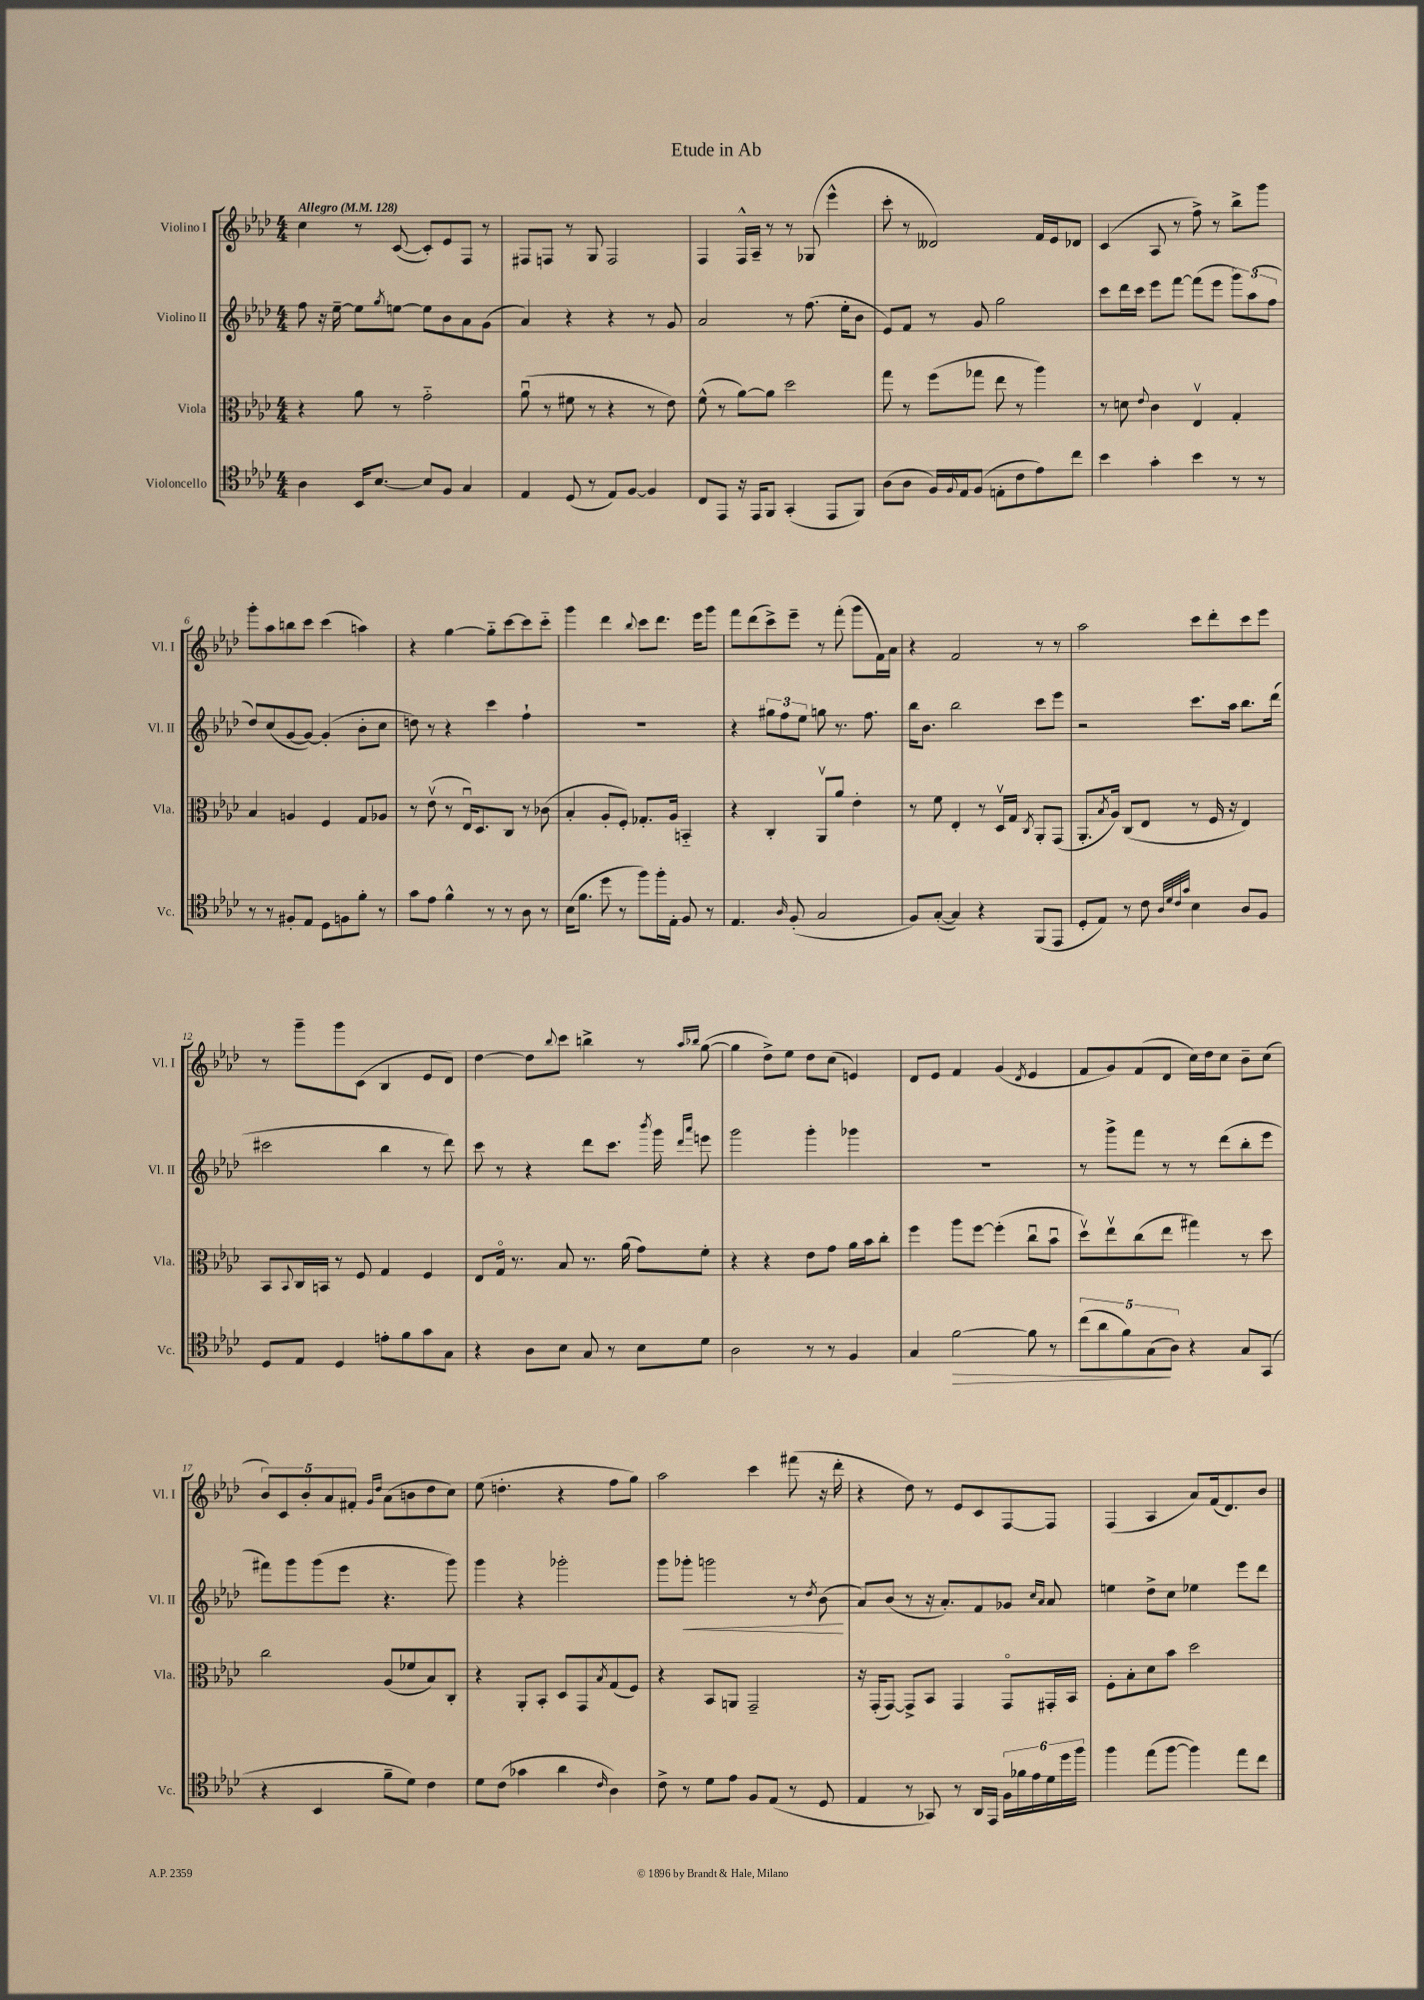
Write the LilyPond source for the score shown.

\header { title = "Etude in Ab" }
<<
\new StaffGroup <<
\new Staff = "s0" \with { instrumentName = "Violino I" shortInstrumentName = "Vl. I" } {
    \clef treble \key aes \major \numericTimeSignature \time 4/4 \tempo "Allegro" 4 = 128
    c''4 r8 c'8~( c'8-.) ees'8 f8 r8 |
    fis8 f8 r8 g8 f2 |
    f4 f16-^ aes16-- r8 r8 ges8( ees'''4-^ |
    c'''8-. r8 deses'2) f'16 ees'16 des'8 |
    c'4( aes8 r8 f''8->) r8 bes''8-> g'''8 |
    g'''8-. aes''8 b''8 c'''8 c'''4( a''4) |
    r4 g''4~ g''8-_ c'''8~ c'''8 c'''8-_ |
    g'''4 des'''4 \appoggiatura { bes''8 } c'''8 des'''8. ees'''16 g'''8 |
    f'''8 des'''8( c'''8->) ees'''8-- r8 f'''8-.( g'''8 f'16) aes'16 |
    r4 f'2 r8 r8 |
    aes''2 c'''8 des'''8-. c'''8 ees'''8 |
    r8 g'''8-- g'''8 c'8( bes4 ees'8 des'8) |
    des''4~ des''8 \appoggiatura { bes''8 } c'''8 b''4-> r8 \grace { aes''16 bes''16 } g''8~( |
    g''4 des''8->) ees''8 des''8 c''8( e'4) |
    des'8 ees'8 f'4 g'4( \acciaccatura { des'8 } ees'4 |
    f'8 g'8) f'8( des'8 c''16) des''16 c''8 bes'8-- c''8( |
    \tuplet 5/4 { bes'8) c'8 bes'8-. aes'8 fis'8-. } \grace { g'16 des''16 } aes'8( b'8 des''8 c''8) |
    ees''8( d''4.-. r4 f''8 g''8) |
    aes''2 c'''4 fis'''8( r16 des'''16-. |
    r4 des''8) r8 ees'8 c'8 f8~ f8 |
    f4( aes4 aes'8) f'16( des'8.) bes'8 \bar "|." |
}
\new Staff = "s1" \with { instrumentName = "Violino II" shortInstrumentName = "Vl. II" } {
    \clef treble \key aes \major \numericTimeSignature \time 4/4
    f''8 r16 ees''16~-- ees''8 \acciaccatura { g''8 } e''8~ e''8 bes'8 aes'8 g'8( |
    aes'4) r4 r4 r8 g'8 |
    aes'2 r8 f''8.( ees''16-. bes'8 |
    ees'8) f'8 r8 g'8 g''2 |
    c'''8 des'''16 c'''16 ees'''8 f'''8~ f'''8( ees'''8 \tuplet 3/2 { g'''8) aes''8( f''8 } |
    des''8) c''8( g'8~ g'8~) g'4-.( bes'8-. c''8 |
    d''8) r8 r4 c'''4 f''4-! |
    R1 |
    r4 \tuplet 3/2 { gis''8 f''8 ees''8 } g''8 r8. f''8. |
    bes''16 bes'8. bes''2 c'''8 ees'''8 |
    r2 c'''8. aes''16 bes''8. des'''16( |
    cis'''2 bes''4 r8 des'''8) |
    c'''8 r8 r4 des'''8 c'''8. \acciaccatura { bes'''8 } g'''16 \grace { des'''16 aes'''16 } e'''8 |
    g'''2 g'''4-. ges'''4 |
    R1 |
    r8 g'''8-> f'''8 r8 r8 des'''8( bes''8-. ees'''8 |
    fis'''8) g'''8 g'''8( ees'''8 r4. g'''8) |
    g'''4 r4 ges'''2-. |
    g'''8 ges'''8-.\< g'''2 r8 \acciaccatura { des''8 } bes'8\!( |
    aes'8) bes'8( r8 r16 aes'8.-.) f'8 ges'8 \grace { c''16 aes'16 } aes'8 |
    e''4 des''8-> c''8 ees''4 ees'''8 des'''8 \bar "|." |
}
\new Staff = "s2" \with { instrumentName = "Viola" shortInstrumentName = "Vla." } {
    \clef alto \key aes \major \numericTimeSignature \time 4/4
    r4 aes'8 r8 g'2-_ |
    aes'8\downbow( r8 fis'8 r8 r4 r8 ees'8) |
    f'8-^( r8 aes'8~) aes'8 des''2 |
    g''8 r8 f''8( ges''8 ees''8 r8 aes''4) |
    r8 d'8 \appoggiatura { ees'8 } c'4 ees4\upbow g4-. |
    bes4 a4 f4 g8 aes8 |
    r8 ees'8\upbow( r8 ees16\downbow) des8. c8 r8 ces'8( |
    bes4-. aes8-. f8-.) ges8.-. aes16 b,4-_ |
    r4 c4-. aes,8\upbow aes'8 ees'4-. |
    r8 f'8 ees4-. r8 des16\upbow g16 \acciaccatura { c8 } aes,8-. g,8( |
    aes,8.-. \acciaccatura { bes8 } aes16) c8( ees8 r8 f16 r16 ees4) |
    bes,8 \appoggiatura { bes,8 } c16 b,16 r8 f8 g4 f4 |
    ees8 g16\flageolet r8. bes8 r8. aes'16( g'8) f'8-. |
    r4 r4 ees'8 g'8 aes'16 bes'16 c''8-. |
    f''4 aes''8 f''8~ f''4-.( c''8\downbow bes'8\downbow |
    des''8\upbow) ees''8\upbow c''8( ees''8 gis''4) r8 des''8 |
    c''2 aes8( fes'8 bes8) c8-. |
    r4 aes,8-. bes,8-. des8 g,8 \acciaccatura { bes8 } g8( f8) |
    r4 bes,8 a,8 g,2-- |
    r16 g,16-.( g,8~) g,8-> bes,8 g,4 g,8\flageolet gis,16-. bes,16 |
    f8-. bes8-. des'8 bes'8 des''2 \bar "|." |
}
\new Staff = "s3" \with { instrumentName = "Violoncello" shortInstrumentName = "Vc." } {
    \clef tenor \key aes \major \numericTimeSignature \time 4/4
    aes4 bes,16 bes8.~ bes8 f8 g4 |
    ees4 des8( r8 ees8) f8~ f4 |
    c8 ees,8 r16 ees,16 f,8 g,4-.( ees,8 f,8) |
    aes8( aes8 f16) \appoggiatura { f8 } ees16 f8( e8-. c'8 ees'8) c''8 |
    bes'4 g'4-. bes'4 r8 r8 |
    r8 r8 fis8-. ees8 des8 f8 f'8-. r8 |
    g'8 ees'8 f'4-^ r8 r8 aes8 r8 |
    bes16( f'8. des''8 r8 f''8) f''16-. ees16-. f8 r8 |
    ees4. \grace { aes16 } f8-.( g2 |
    f8) g8~-.( g4) r4 f,8( ees,8 |
    des8-. ees8) r8 c'8 \grace { aes32 des'32 c'32 g'32 } bes4 aes8 f8 |
    des8 ees8 des4 e'8-. f'8 g'8 g8 |
    r4 aes8 bes8 g8 r8 bes8 des'8 |
    aes2 r8 r8 f4 |
    g4 f'2~\> f'8 r8 |
    \tuplet 5/4 { c''8( aes'8 f'8) g8\!( aes8) } r4 g8 g,8( |
    r4 bes,4 f'8-- des'8) c'4 |
    des'8 c'8( ges'4 aes'4 \grace { c'16 } aes4) |
    c'8-> r8 des'8 ees'8 f8 ees8( r8 des8 |
    ees4 r8 ges,8) r8 aes,16 ees,16 \tuplet 6/4 { f16 fes'16 ees'16 des'16 des''16 f''16 } |
    f''4 ees''8( f''8~ f''4) ees''8 c''8 \bar "|." |
}
>>
>>
